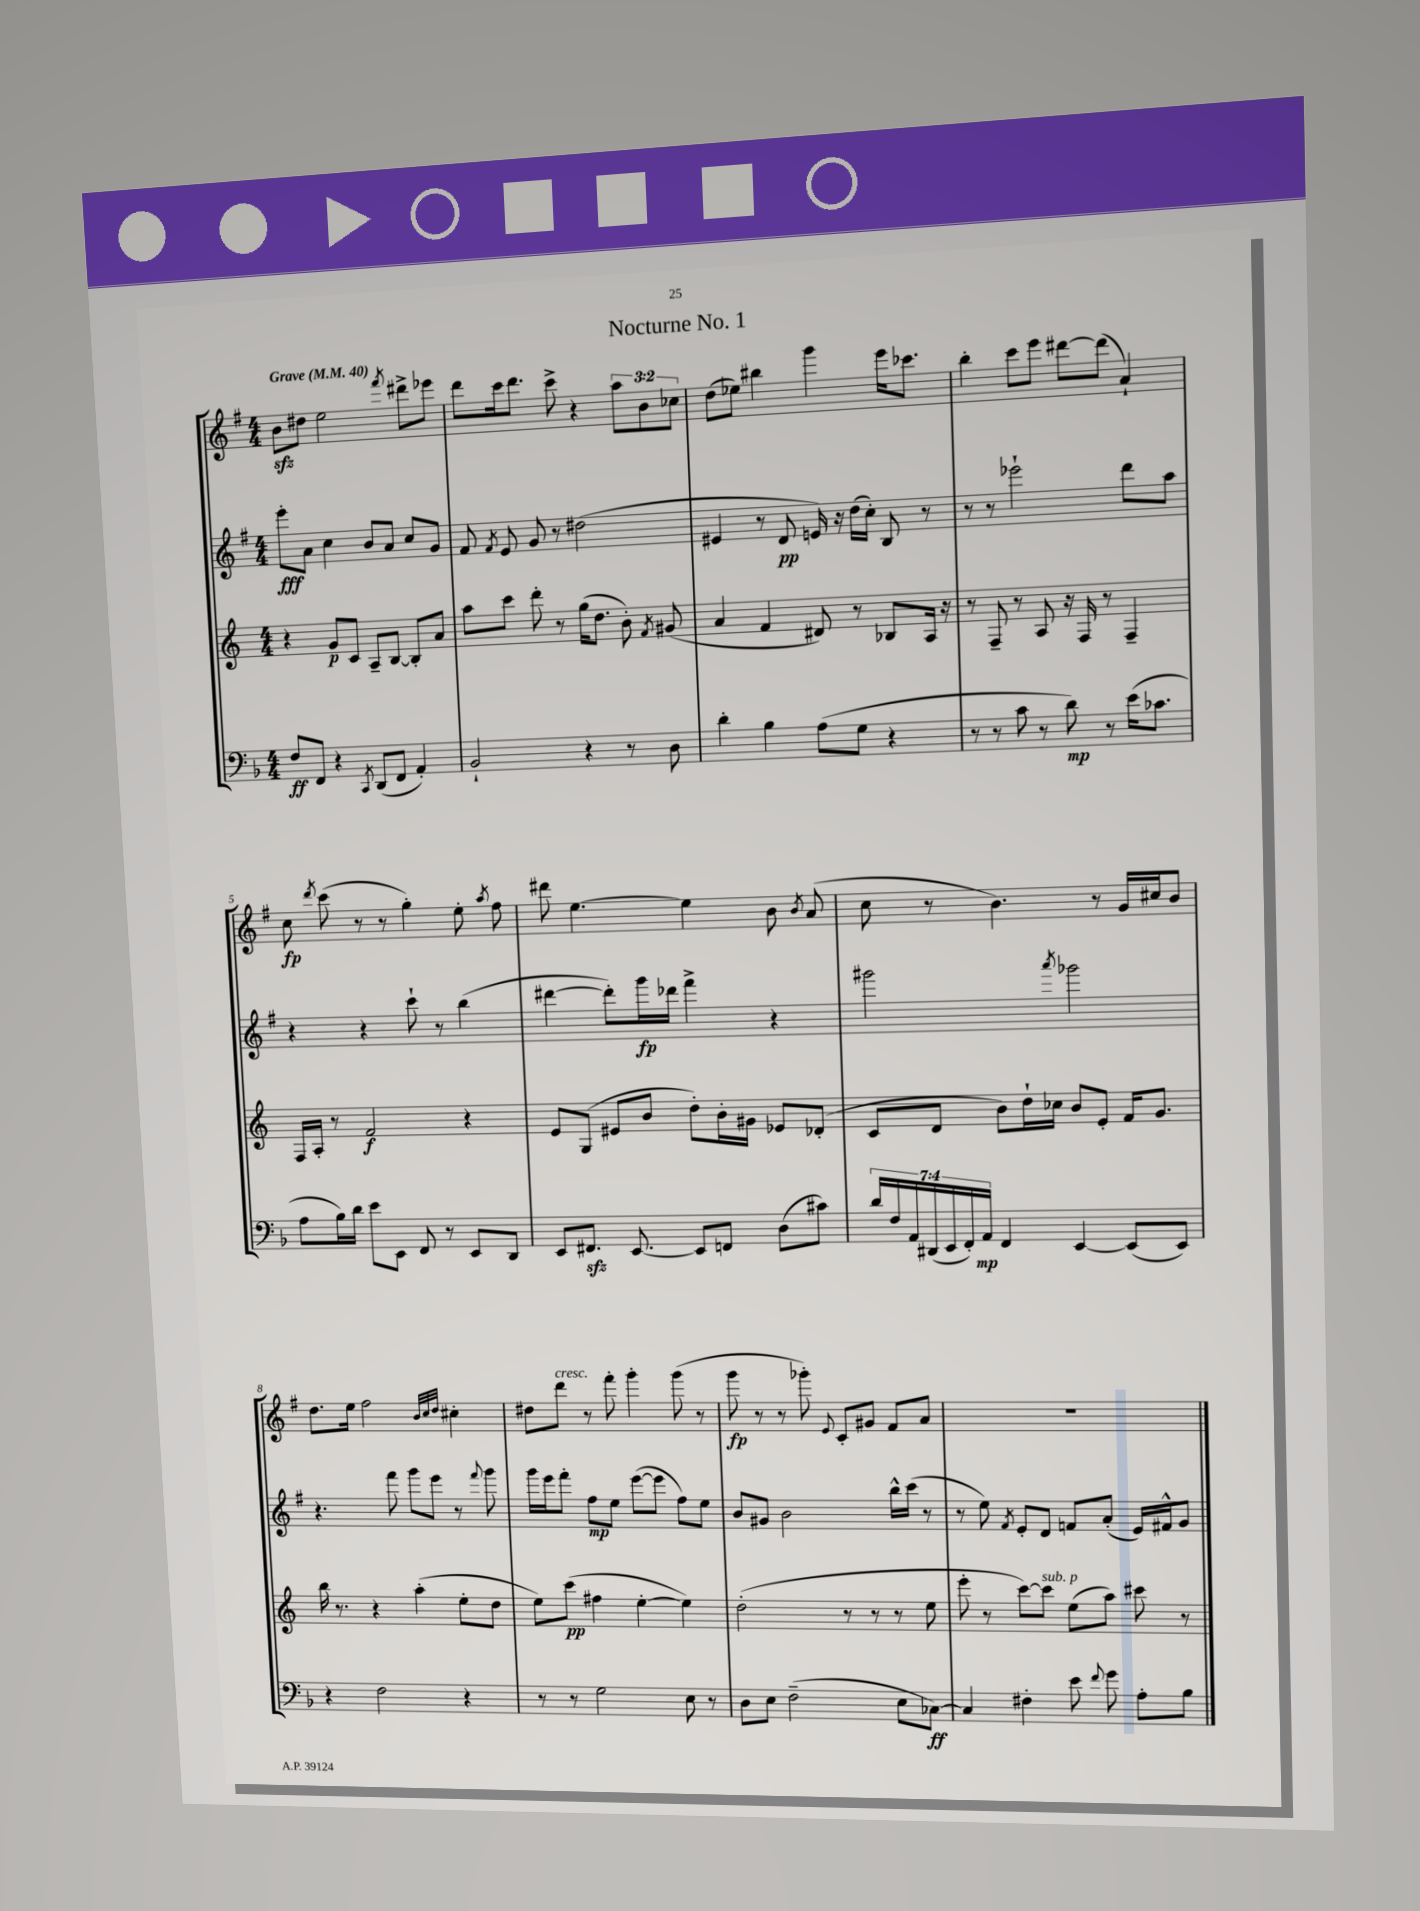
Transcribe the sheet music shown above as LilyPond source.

\header { title = "Nocturne No. 1" }
<<
\new StaffGroup <<
\new Staff = "s0" {
    \clef treble \key g \major \numericTimeSignature \time 4/4 \override Staff.TupletNumber.text = #tuplet-number::calc-fraction-text \tempo "Grave" 4 = 40
    \autoBeamOff b'8[\sfz dis''8] e''2 \acciaccatura { fis'''8 } dis'''8[-> ees'''8] |
    d'''8[ c'''16 d'''8.] c'''8-> r4 \tuplet 3/2 { a''8[ b'8 ces''8] } |
    d''8[( ees''8]) bis''4 g'''4 e'''16[ ces'''8.] |
    b''4-. c'''8[ e'''8] dis'''8[~ dis'''8]( a'4-!) |
    c''8\fp \acciaccatura { d'''8 } c'''8( r8 r8 g''4-.) e''8-. \acciaccatura { a''8 } fis''8 |
    dis'''8 e''4.~ e''4 b'8 \acciaccatura { b'8 } a'8( |
    c''8 r8 b'4.) r8 g'16[ cis''16 b'8] |
    d''8.[ e''16] fis''2 \grace { b'32[ c''32 d''32] } cis''4-. |
    dis''8[ d'''8]^\markup { \italic "cresc." } r8 fis'''8-. g'''4-. g'''8( r8 |
    g'''8\fp r8 r8 ges'''8-.) \appoggiatura { e'8 } c'8[-. gis'8] fis'8[ a'8] |
    R1 \bar "|." |
}
\new Staff = "s1" {
    \clef treble \key g \major \numericTimeSignature \time 4/4
    \autoBeamOff e'''8[-.\fff a'8] c''4 b'8[ a'8] c''8[ g'8] |
    fis'8 \acciaccatura { fis'8 } e'8 g'8 r8 dis''2( |
    eis'4 r8 d'8\pp e'16) r16 d''16[( c''16]-.) b8 r8 |
    r8 r8 ees'''2-! d'''8[ a''8] |
    r4 r4 c'''8-! r8 b''4( |
    dis'''4~ dis'''8[-.) g'''16\fp des'''16] fis'''4-> r4 |
    gis'''2 \acciaccatura { a'''8 } ges'''2 |
    r4. fis'''8 g'''8[ e'''8] r8 \appoggiatura { fis'''8 } g'''8 |
    g'''16[ e'''16 fis'''8]-. fis''8[\mp e''8] e'''8[~( e'''8] fis''8[) e''8] |
    b'8[ gis'8] b'2 b''16[-^ c'''16]( r8 |
    r8 e''8) \acciaccatura { fis'8 } e'8[-. d'8] f'8[ a'8]-.( e'16[) fis'16-^ g'8] \bar "|." |
}
\new Staff = "s2" {
    \clef treble \key c \major \numericTimeSignature \time 4/4
    \autoBeamOff r4 g'8[\p c'8] a8[-- b8]~ b8[-. a'8] |
    a''8[ c'''8] d'''8-. r8 g''16[( d''8.] b'8-.) \acciaccatura { f'8 } gis'8( |
    a'4 f'4 dis'8) r8 bes8[ a16] r16 |
    r8 f8-- r8 a8 r16 f16 r8 f4-- |
    f16[ a16]-. r8 f'2\f r4 |
    e'8[ g8]( eis'8[ b'8] d''8[-.) b'16-. gis'16] ees'8[ des'8]-.( |
    c'8[ d'8] b'8[) d''16-! ces''16] b'8[ e'8]-. f'16[ g'8.] |
    b''16 r8. r4 a''4-.( e''8[-. d''8] |
    e''8[) c'''8]\pp( fis''4 e''4~-. e''4) |
    d''2-.( r8 r8 r8 e''8 |
    e'''8-. r8 c'''8[~) c'''8]^\markup { \italic "sub. p" } e''8[( a''8]) cis'''8 r8 \bar "|." |
}
\new Staff = "s3" {
    \clef bass \key f \major \numericTimeSignature \time 4/4 \override Staff.TupletNumber.text = #tuplet-number::calc-fraction-text
    \autoBeamOff f8[\ff f,8] r4 \acciaccatura { c,8 } d,8[( f,8] a,4-.) |
    bes,2-! r4 r8 d8 |
    d'4-. bes4 a8[( g8] r4 |
    r8 r8 c'8 r8 d'8\mp) r8 e'16[( ces'8.] |
    a8[ bes16) d'16] e'8[ e,8] f,8 r8 e,8[ d,8] |
    e,8[ fis,8.]\sfz e,8.~ e,8[ f,8] d8[( cis'8]) |
    \tuplet 7/4 { d'16[ f16 a,16 dis,16( e,16 f,16-.) a,16]\mp } f,4 e,4~ e,8[( e,8]) |
    r4 f2 r4 |
    r8 r8 g2 e8 r8 |
    d8[ e8] f2--( e8[ ces8]~\ff) |
    ces4 fis4-. e'8 \appoggiatura { f'8 } g'8 a8[-. bes8] \bar "|." |
}
>>
>>
